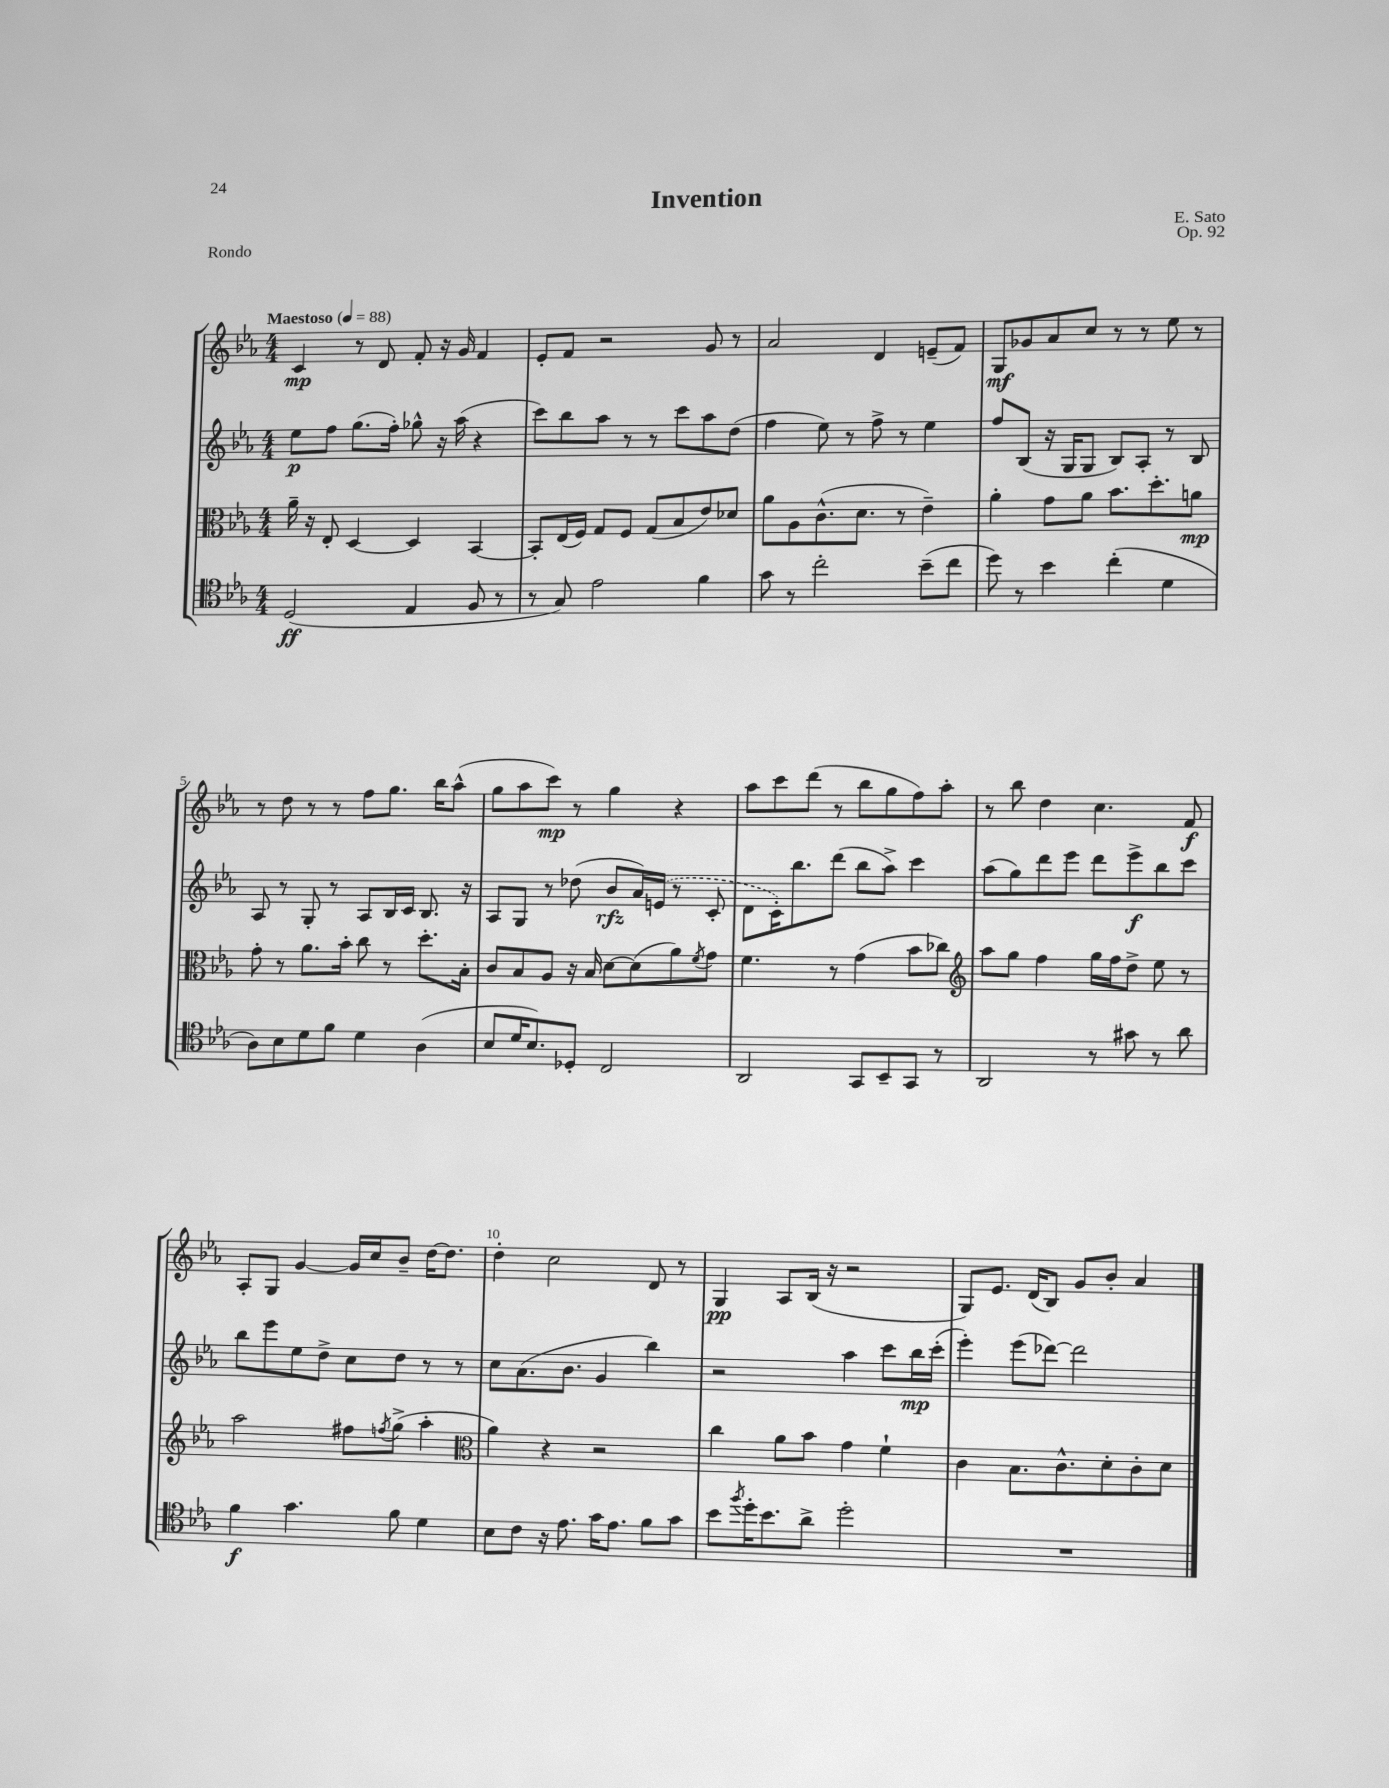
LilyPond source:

\header { title = "Invention" composer = "E. Sato" opus = "Op. 92" piece = "Rondo" }
<<
\new StaffGroup <<
\new Staff = "s0" {
    \clef treble \key ees \major \numericTimeSignature \time 4/4 \tempo "Maestoso" 4 = 88
    c'4\mp r8 d'8 f'8-. r16 g'16 f'4 |
    ees'8-. f'8 r2 g'8 r8 |
    aes'2 d'4 e'8--( f'8) |
    g8\mf ges'8 aes'8 c''8 r8 r8 ees''8 r8 |
    r8 d''8 r8 r8 f''8 g''8. bes''16 aes''8-^( |
    g''8 aes''8 c'''8\mp) r8 g''4 r4 |
    aes''8 c'''8 d'''8( r8 bes''8 g''8 f''8) aes''8-. |
    r8 bes''8 d''4 c''4. f'8\f |
    aes8-. g8 g'4~ g'16 c''16 bes'8-- d''16~ d''8. |
    d''4-. c''2 d'8 r8 |
    g4\pp aes8 bes16( r16 r2 |
    g8) ees'8. d'16( bes8) g'8 bes'8-. aes'4 \bar "|." |
}
\new Staff = "s1" {
    \clef treble \key ees \major \numericTimeSignature \time 4/4
    ees''8\p f''8 g''8.( f''16-.) ges''8-^ r16 aes''16( r4 |
    c'''8) bes''8 aes''8 r8 r8 c'''8 aes''8 d''8( |
    f''4 ees''8) r8 f''8-> r8 ees''4 |
    f''8 bes8( r16 g16 g8 bes8) aes8-. r8 bes8 |
    aes8 r8 g8-. r8 aes8 bes16 c'16 bes8. r16 |
    aes8 g8 r8 des''8( bes'8\rfz aes'16) \once \slurDashed e'16( r8 c'8-. |
    d'8 c'16-.) bes''8. d'''8( bes''8 aes''8->) c'''4 |
    aes''8( g''8) d'''8 ees'''8 d'''8 ees'''8->\f bes''8 c'''8 |
    bes''8 ees'''8 ees''8 d''8-> c''8 d''8 r8 r8 |
    c''8 aes'8.( bes'8. g'4 bes''4) |
    r2 aes''4 c'''8 bes''16\mp c'''16-.( |
    ees'''4-.) ees'''8( des'''8~) des'''2 \bar "|." |
}
\new Staff = "s2" {
    \clef alto \key ees \major \numericTimeSignature \time 4/4
    aes'16-- r16 ees8-. d4~ d4 bes,4~ |
    bes,8-. ees16( f16) g8 f8 g8( bes8 ees'8) des'8 |
    aes'8 aes8 c'8.-^( d'8. r8 ees'4--) |
    aes'4-. g'8 aes'8 bes'8. d''8.-. a'8\mp |
    g'8-. r8 aes'8. bes'16-. c''8 r8 d''8.-. bes16-. |
    c'8 bes8 aes8 r16 bes16 d'8~ d'8( aes'8) \acciaccatura { f'8 } g'8 |
    f'4. r8 g'4( bes'8 ces''8) |
    \clef treble aes''8 g''8 f''4 g''16 f''16 d''8-> ees''8 r8 |
    aes''2 fis''8 \acciaccatura { f''8 } g''8->( aes''4-. |
    \clef alto aes'4) r4 r2 |
    c''4 aes'8 bes'8 g'4 f'4-! |
    c'4 bes8. c'8.-^ d'8-. c'8-. d'8 \bar "|." |
}
\new Staff = "s3" {
    \clef tenor \key ees \major \numericTimeSignature \time 4/4
    d2\ff( ees4 f8 r8 |
    r8 g8) ees'2 f'4 |
    g'8 r8 c''2-. bes'8--( c''8 |
    d''8) r8 bes'4 c''4-.( d'4 |
    aes8) bes8 d'8 f'8 d'4 aes4( |
    bes8 d'16 bes8.) des8-. c2 |
    aes,2 g,8 bes,8-- g,8 r8 |
    aes,2 r8 gis'8 r8 aes'8 |
    f'4\f g'4. f'8 d'4 |
    bes8 c'8 r16 ees'8. g'16 ees'8. f'8 g'8 |
    bes'8 \acciaccatura { f''8 } d''16-. bes'8. aes'8-> d''2-. |
    R1 \bar "|." |
}
>>
>>
\layout { \context { \Score \override BarNumber.break-visibility = ##(#f #t #t) barNumberVisibility = #(every-nth-bar-number-visible 5) } }
